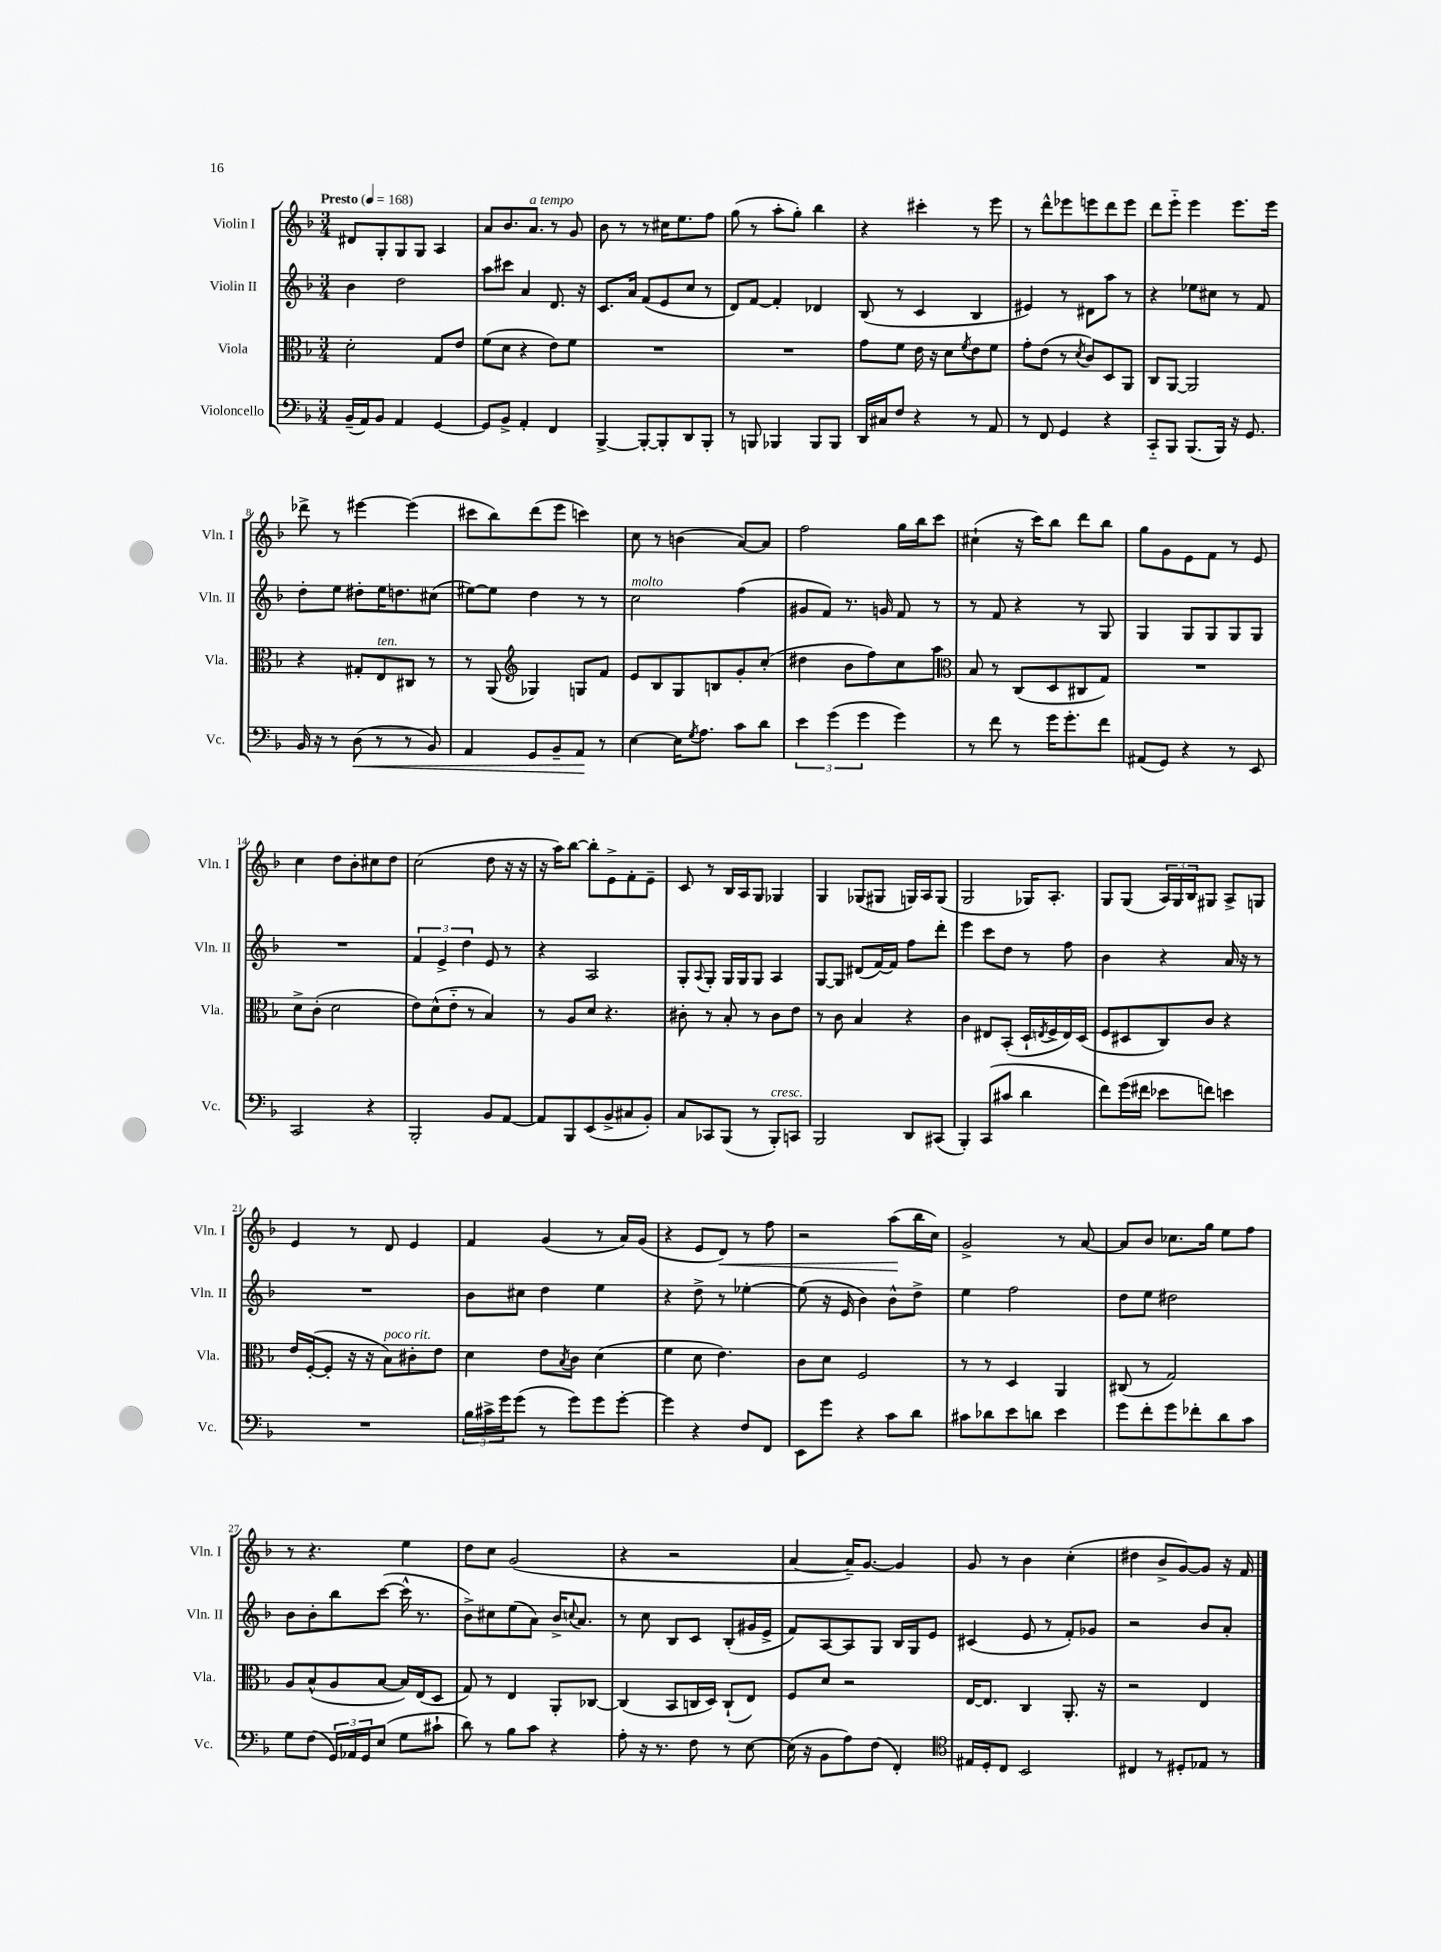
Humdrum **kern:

**kern	**dynam	**kern	**kern	**kern	**dynam
*part4	*part4	*part3	*part2	*part1	*part1
*staff4	*staff4	*staff3	*staff2	*staff1	*staff1
*I"Violoncello	*	*I"Viola	*I"Violin II	*I"Violin I	*
*I'Vc.	*	*I'Vla.	*I'Vln. II	*I'Vln. I	*
*clefF4	*	*clefC3	*clefG2	*clefG2	*
*k[b-]	*	*k[b-]	*k[b-]	*k[b-]	*
*M3/4	*	*M3/4	*M3/4	*M3/4	*
*MM168	*	*MM168	*MM168	*MM168	*
=1	=1	=1	=1	=1	=1
!	!	!	!	!LO:TX:a:B:t=Presto	!
(16BB-~/LL	.	2d'\	4b-\	8d#X/L	.
16AA/J)	.	.	.	.	.
8BB-/J	.	.	.	8G'/	.
4AA/	.	.	2dd\	8G/	.
.	.	.	.	8G/J	.
[4GG/	.	8G/L	.	4A/	.
.	.	8e/J	.	.	.
=2	=2	=2	=2	=2	=2
8GG/L]	.	(8f\L	8aa\L	8a/L	.
8BB-^/J	.	8d\J	8ccc#X\J	8.b-/	.
4AA'/	.	4r	4a/	.	.
!	!	!	!	!LO:TX:a:i:t=a tempo	!
.	.	.	.	8.a/J	.
4FF/	.	8e\L)	8.d/	8r	.
.	.	8f\J	.	8g/	.
.	.	.	16r	.	.
=3	=3	=3	=3	=3	=3
[4BBB-^/	.	2.r	8.c/L	8b-\	.
.	.	.	.	8r	.
.	.	.	16a/Jk	.	.
8BBB-'/L_	.	.	(8f/L	8r	.
8BBB-'/]	.	.	8e/	16cc#X\KL	.
.	.	.	.	8.ee\	.
8DD/	.	.	8cc/J	.	.
8BBB-'/J	.	.	8r	8ff\J	.
=4	=4	=4	=4	=4	=4
8r	.	2.r	8d/L)	(8gg\	.
8BBBn/	.	.	[8f/J	8r	.
4BBB-X/	.	.	4f'/]	8aa'\L	.
.	.	.	.	8gg'\J)	.
8BBB-/L	.	.	4d-X/	4bb-\	.
8BBB-/J	.	.	.	.	.
=5	=5	=5	=5	=5	=5
16DD/LL	.	8g\L	(8B-/	4r	.
16C#X/J	.	.	.	.	.
8F/J	.	8f\J	8r	.	.
4r	.	16e\	4c/	4ccc#X'\	.
.	.	16r	.	.	.
.	.	8d\L	.	.	.
.	.	8qf/	.	.	.
8r	.	8e\	4B-/	8r	.
8AA/	.	8f\J	.	8eee\	.
=6	=6	=6	=6	=6	=6
8r	.	8g'\L	4e#X/)	8r	.
8FF/	.	(8e\J	.	8ddd^^\L	.
4GG/	.	8r	8r	8eee-X\	.
.	.	8qd/	.	.	.
.	.	8c/L)	8d#X\L	8eeen\	.
4r	.	8D/	8aa\J	8ddd\	.
.	.	8AA/J	8r	8eee\J	.
=7	=7	=7	=7	=7	=7
8CC/L	.	8C/L	4r	8ddd\L	.
8BBB-/J	.	[8AA/J	.	8eee\J	.
(8.BBB-/L	.	2AA/]	8ee-X\L	4eee\	.
.	.	.	8cc#X\J	.	.
16BBB-/Jk)	.	.	.	.	.
16r	.	.	8r	8.eee\L	.
8.GG/	.	.	.	.	.
.	.	.	8f/	.	.
.	.	.	.	16eee\Jk	.
!!LO:LB:g=z
=8	=8	=8	=8	=8	=8
16BB-/	.	4r	8dd'\L	8ddd-X^\	.
16r	.	.	.	.	.
8r	.	.	8ee\J	8r	.
!	!LO:HP:b	!	!	!	!
(8D\	<	8G#X'/L	8dd#X'\L	[4eee#X\	.
!	!	!LO:TX:a:i:t=ten.	!	!	!
8r	.	8E/	16ee\K	.	.
.	.	.	8.ddn\	.	.
8r	.	8C#X/J	.	(4eee#\]	.
8BB-/)	.	8r	(8cc#X\J	.	.
=9	=9	=9	=9	=9	=9
4AA/	.	8r	[8ee#X\L)	8ccc#X\L	.
.	.	(8AA/	8ee#\J]	8bb-\)	.
*	*	*clefG2	*	*	*
8GG/L	.	4G-X/)	4dd\	(8ddd\	.
8BB-~/	.	.	.	8eee\J	.
8AA/J	.	8Gn/L	8r	4cccn\)	.
8r	[	8f/J	8r	.	.
=10	=10	=10	=10	=10	=10
!	!	!	!LO:TX:a:i:t=molto	!	!
[4E\	.	8e/L	2cc\	8cc\	.
.	.	8B-/	.	8r	.
16E\KL]	.	8G/	.	(4bn\	.
8qG/	.	.	.	.	.
8.A\J	.	.	.	.	.
.	.	8Bn/	.	.	.
8c\L	.	8g'/	(4ff\	[8a/L)	.
8d\J	.	(8cc'/J	.	8a/J]	.
=11	=11	=11	=11	=11	=11
6e\	.	4dd#X\	8g#X/L	2ff\	.
.	.	.	8f/J)	.	.
(6g\	.	.	.	.	.
.	.	8b-\L	8.r	.	.
6g\	.	.	.	.	.
.	.	8ff\)	.	.	.
.	.	.	16gn/	.	.
4g\)	.	8cc\	8f/	16gg\LL	.
.	.	.	.	16bb-\J	.
.	.	8aa\J	8r	8ccc\J	.
=12	=12	=12	=12	=12	=12
*	*	*clefC3	*	*	*
8r	.	8B-/	8r	(4cc#X`\	.
8f\	.	8r	8f/	.	.
8r	.	(8C/L	4r	16r	.
.	.	.	.	16ccc\KL)	.
16g\KL	.	8D/	.	8bb-\J	.
8.g'\	.	.	.	.	.
.	.	8C#X/	8r	8ddd\L	.
8f\J	.	8G/J)	8G/	8bb-\J	.
=13	=13	=13	=13	=13	=13
(8AA#X/L	.	2.r	4G/	8gg\L	.
8GG/J)	.	.	.	8g\	.
4r	.	.	8G/L	8e\	.
.	.	.	8G/	8f\J	.
8r	.	.	8G/	8r	.
8EE/	.	.	8G/J	8e/	.
!!LO:LB:g=z
=14	=14	=14	=14	=14	=14
2CC/	.	8d^\L	2.r	4cc\	.
.	.	(8c'\J	.	.	.
.	.	2d\	.	8dd\L	.
.	.	.	.	8b-'\	.
4r	.	.	.	8cc#X\	.
.	.	.	.	8dd\J	.
=15	=15	=15	=15	=15	=15
2BBB-'/	.	8e\L)	6f/	(2cc\	.
.	.	(8d^^\	.	.	.
.	.	.	6e^/	.	.
.	.	8e\J	.	.	.
.	.	.	6dd\	.	.
.	.	8r	.	.	.
8BB-/L	.	4B-/)	8e/	8dd\	.
[8AA/J	.	.	8r	16r	.
.	.	.	.	16r	.
=16	=16	=16	=16	=16	=16
8AA/L]	.	8r	4r	16r	.
.	.	.	.	16aa\KL)	.
8BBB-/	.	8A/L	.	[8bb-\J	.
(8EE/	.	8d/J	2A/	8bb-'\L]	.
8BB-^/	.	4.r	.	8e^\	.
8C#X/	.	.	.	8f'\	.
8BB-'/J)	.	.	.	8e~\J	.
=17	=17	=17	=17	=17	=17
8C/L	.	8c#X'\	8G'/L	8c/	.
.	.	.	8qqA/	.	.
8CC-X/	.	8r	8G'/J	8r	.
(8BBB-/J	.	8B-'/	16G/LL	16B-/LL	.
.	.	.	16G/J	16A/J	.
8r	.	8r	8G/J	8G/J	.
!LO:TX:a:i:t=cresc.	!	!	!	!	!
8BBB-'/L)	.	8c#\L	4A/	4G-X/	.
8CCn/J	.	8e\J	.	.	.
=18	=18	=18	=18	=18	=18
2BBB-/	.	8r	[8G/L	4G/	.
.	.	8c\	8G/J]	.	.
.	.	4B-/	(8d#X/L	(8G-X/L	.
.	.	.	[16f/L)	8G#X/J	.
.	.	.	16f/JJ]	.	.
8DD/L	.	4r	8ff\L	16Gn/LL)	.
.	.	.	.	16A/J	.
(8CC#X/J	.	.	8ddd'\J	(8G/J	.
=19	=19	=19	=19	=19	=19
4BBB-'/)	.	4c\	4eee\	2G/	.
(8CC/L	.	8E#X/L	8ccc\L	.	.
8c#X/J	.	(8BB-'/J	8dd\J	.	.
4d\	.	16D`/LL	8r	16G-X/KL)	.
.	.	8qEn/	.	.	.
.	.	16F^/	.	8.A'/J	.
.	.	16E/)	8ff\	.	.
.	.	(16D/JJ	.	.	.
=20	=20	=20	=20	=20	=20
8f\L)	.	8F/L	4b-\	8G/L	.
(16g\L	.	8D#X/	.	(8G/J	.
16f#X\JJ	.	.	.	.	.
8e-X\L	.	8C/)	4r	24A/LL)	.
.	.	.	.	24G/	.
.	.	.	.	24B-/J	.
8fn\J)	.	8c/J	.	8G#X/J	.
4en\	.	4r	16a/	8A^/L	.
.	.	.	16r	.	.
.	.	.	8r	8Gn/J	.
!!LO:LB:g=z
=21	=21	=21	=21	=21	=21
2.r	.	16e/LL	2.r	4e/	.
.	.	([16F'/J	.	.	.
.	.	8F'/J]	.	.	.
.	.	16r	.	8r	.
.	.	16r	.	.	.
!	!	!LO:TX:a:i:t=poco rit.	!	!	!
.	.	8B-\L)	.	8d/	.
.	.	8c#X'\	.	4e/	.
.	.	8e\J	.	.	.
=22	=22	=22	=22	=22	=22
24B-\LL	.	4d\	8b-\L	4f/	.
24c#X^\	.	.	.	.	.
24g\J	.	.	.	.	.
(8g\J	.	.	8cc#X\J	.	.
8r	.	8e\L	4dd\	(4g/	.
.	.	8qB-/	.	.	.
8g\L)	.	8c\J	.	.	.
8g\	.	(4d\	4ee\	8r	.
[8g'\J	.	.	.	16a/LL)	.
.	.	.	.	(16g/JJ	.
=23	=23	=23	=23	=23	=23
4g\]	.	4f\	4r	4r	.
4r	.	8d\	8dd^\	8e/L	.
!	!	!	!	!	!LO:HP:b
.	.	4.e\)	8r	8d/J)	<
8F/L	.	.	[4ee-X'\	8r	.
8FF/J	.	.	.	8ff\	.
=24	=24	=24	=24	=24	=24
8EE\L	.	8c\L	(8ee-\]	2r	.
8g\J	.	8d\J	16r	.	.
.	.	.	16e/	.	.
4r	.	2F/	4b-\)	.	.
8c\L	.	.	8b-^^\L	(8aa\L	.
8d\J	.	.	8dd^\J	16bb-\L	[
.	.	.	.	16cc\JJ)	.
=25	=25	=25	=25	=25	=25
8c#X\L	.	8r	4ee\	2g^/	.
8d-X\	.	8r	.	.	.
8e\	.	4D/	2ff\	.	.
8dn\J	.	.	.	.	.
4e\	.	4AA/	.	8r	.
.	.	.	.	[8a/	.
=26	=26	=26	=26	=26	=26
8g\L	.	(8C#X/	8dd\L	8a/L]	.
8f'\	.	8r	8ee\J	8b-/J	.
8g\	.	2G/)	2dd#X\	8.cc-X\L	.
8f-X'\	.	.	.	.	.
.	.	.	.	16gg\Jk	.
8d\	.	.	.	8ee\L	.
8c\J	.	.	.	8ff\J	.
!!LO:LB:g=z
=27	=27	=27	=27	=27	=27
8G\L	.	8A/L	8b-\L	8r	.
(8F\J	.	(8B-^^/	8b-'\	4.r	.
24GG/LL)	.	8A/	8bb-\	.	.
24AA-X/	.	.	.	.	.
24GG/J	.	.	.	.	.
(8E/J	.	[8B-/J	([8ccc\J	.	.
8G\L	.	16B-/LL])	16ccc^^\]	4ee\	.
.	.	(16E/J	8.r	.	.
8c#X`\J	.	8D/J	.	.	.
=28	=28	=28	=28	=28	=28
8d\)	.	8G/)	8b-^\L)	8dd\L	.
8r	.	8r	8cc#X\	8cc\J	.
8B-\L	.	4E/	(8ee\	(2g/	.
8c\J	.	.	8a\J)	.	.
4r	.	8AA'/L	16b-^/KL	.	.
.	.	.	8qqccn/	.	.
.	.	.	8.a/J	.	.
.	.	[8C-X/J	.	.	.
=29	=29	=29	=29	=29	=29
8A'\	.	(4C-/]	8r	4r	.
16r	.	.	8cc\	.	.
8.r	.	.	.	.	.
.	.	8BB-/L	8B-/L	2r	.
8F\	.	16Cn/L	8c/J	.	.
.	.	16D/JJ)	.	.	.
8r	.	(8C`/L	(8B-'/L	.	.
[8E\	.	8E/J)	16g#X/L	.	.
.	.	.	16e^/JJ	.	.
=30	=30	=30	=30	=30	=30
(16E\]	.	8F/L	8f/L)	[4a/	.
16r	.	.	.	.	.
8BB-\L	.	8d/J	[8A/	.	.
8A\)	.	2r	8A/]	16a~/KL])	.
.	.	.	.	[8.g/J	.
(8F\J	.	.	8G/J	.	.
4FF'/)	.	.	16B-/LL	4g/]	.
.	.	.	16G/J	.	.
.	.	.	8e/J	.	.
=31	=31	=31	=31	=31	=31
*clefC4	*	*	*	*	*
16E#X/LL	.	[16E/KL	(4c#X/	8g/	.
16D'/J	.	8.E/J]	.	.	.
8C/J	.	.	.	8r	.
2BB-/	.	4C/	8e/	4b-\	.
.	.	.	8r	.	.
.	.	8.AA'/	8f'/L)	(4cc'\	.
.	.	.	8g-X/J	.	.
.	.	16r	.	.	.
=32	=32	=32	=32	=32	=32
4C#X/	.	2r	2r	4dd#X\	.
8r	.	.	.	8b-^/L	.
8D#X'/L	.	.	.	[8g/)	.
8E-X/J	.	4E/	8b-/L	8g/J]	.
8r	.	.	8a'/J	16r	.
.	.	.	.	16f/	.
==	==	==	==	==	==
*-	*-	*-	*-	*-	*-
